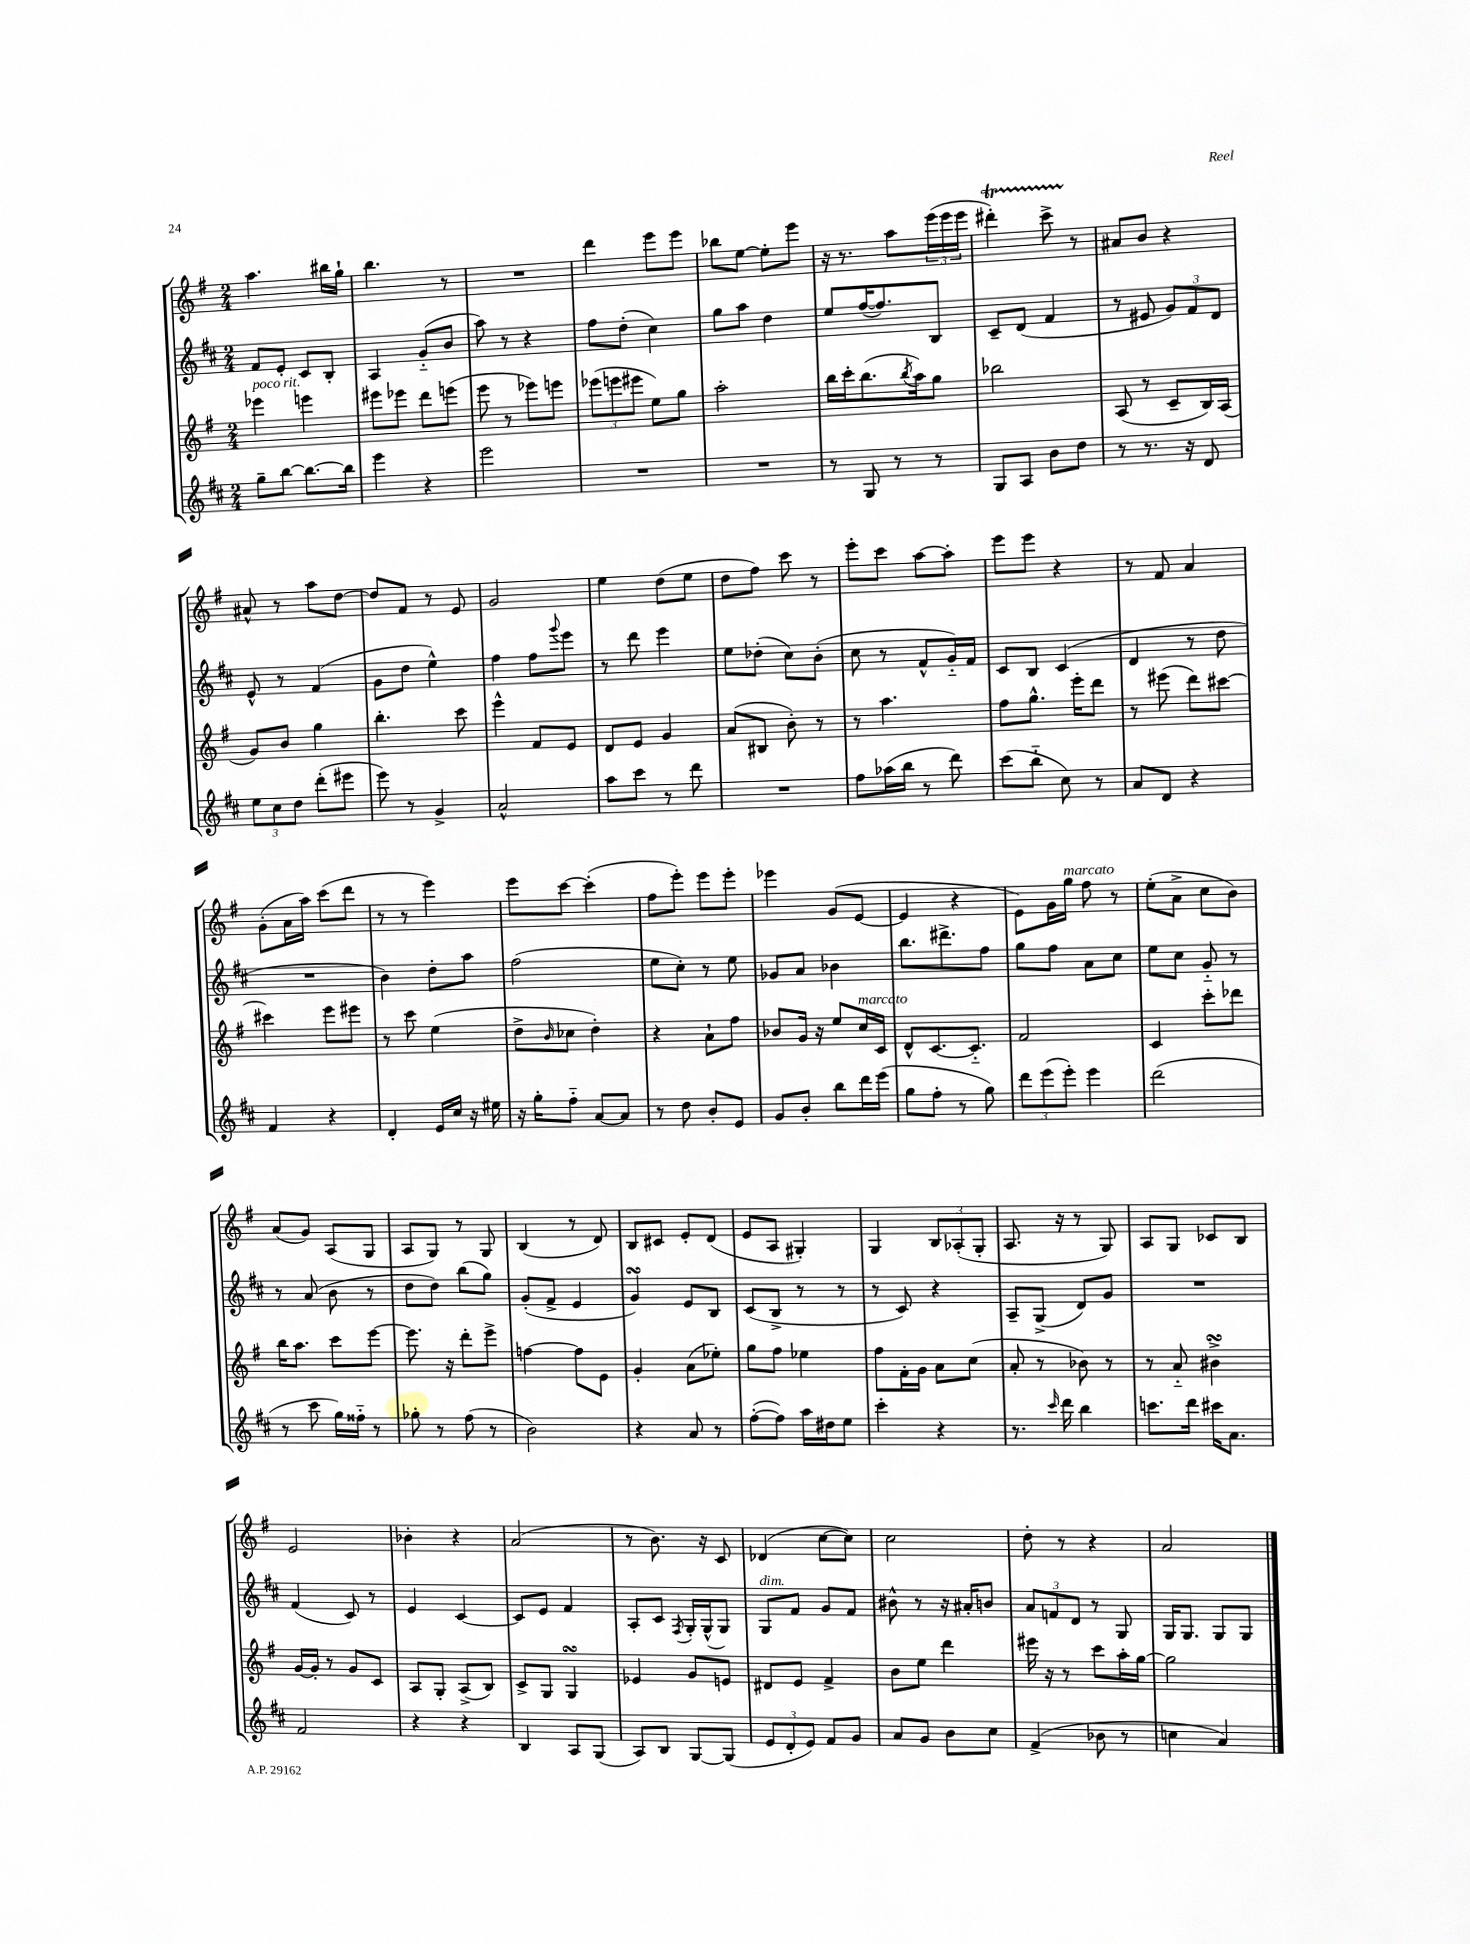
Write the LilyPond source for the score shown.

<<
\new StaffGroup <<
\new Staff = "s0" {
    \clef treble \key g \major \numericTimeSignature \time 2/4
    a''4. bis''16 g''16-! |
    b''4. r8 |
    R2 |
    d'''4 e'''8 e'''8 |
    bes''8 e''8~ e''8-. e'''8 |
    r16 r8. a''8 \tuplet 3/2 { e'''16( e'''16 e'''16 } |
    dis'''4-.\startTrillSpan) c'''8-> r8\stopTrillSpan |
    ais'8 b'8 r4 |
    ais'8-^ r8 a''8 d''8~ |
    d''8 fis'8 r8 e'8 |
    g'2 |
    e''4 d''8( e''8 |
    d''8 fis''8) c'''8 r8 |
    e'''8-. c'''8 a''8~ a''8-. |
    e'''8 e'''8 r4 |
    r8 fis'8 a'4 |
    g'8-.( a'16 a''16) c'''8( d'''8 |
    r8 r8 e'''4) |
    e'''8 c'''8~ c'''4-.( |
    fis''8 e'''8-.) e'''8 e'''8-. |
    ees'''4 g'8( e'8~ |
    e'4 r4 |
    e'8) g'16 g''16^\markup { \italic "marcato" } fis''8 r8 |
    e''8-.( a'8-> c''8 b'8) |
    a'8( g'8) a8( g8 |
    a8 g8) r8 g8 |
    b4( r8 d'8) |
    b8 cis'8 e'8-. d'8( |
    e'8 a8 gis4-.) |
    g4 \tuplet 3/2 { b8 aes8-.( g8-. } |
    a8. r16 r8 g8) |
    a8 g8 ces'8 b8 |
    e'2 |
    bes'4-. r4 |
    a'2( |
    r8 b'8.) r16 c'8 |
    des'4( c''8~ c''8) |
    c''2 |
    d''8-. r8 r4 |
    a'2 \bar "|." |
}
\new Staff = "s1" {
    \clef treble \key d \major \numericTimeSignature \time 2/4
    fis'8 e'8-. cis'8 b8-. |
    a4 g'8-_( b'8 |
    a''8) r8 r4 |
    fis''8 d''8-.( cis''4) |
    g''8 a''8 d''4 |
    e''8 fis''16~( fis''8.) b8 |
    cis'8-- d'8( fis'4 |
    r8 eis'8 \tuplet 3/2 { g'8) fis'8 d'8 } |
    e'8-^ r8 fis'4( |
    g'8 d''8 e''4-^) |
    fis''4 fis''8 \appoggiatura { g'''8 } e'''8 |
    r8 d'''8 e'''4 |
    e''8 des''8-.( cis''8) b'8-.( |
    cis''8 r8 fis'8-^ g'16-_) fis'16 |
    cis'8 b8 cis'4( |
    d'4 r8 d''8 |
    R2 |
    b'4) d''8-. a''8 |
    fis''2( |
    e''8 cis''8-.) r8 e''8 |
    ges'8 a'8 bes'4 |
    b''8. dis'''8.-> fis''8 |
    g''8 fis''8 a'8 cis''8 |
    e''8 cis''8 g'8-_ r8 |
    r8 a'8( b'8 r8 |
    d''8 d''8) b''8( g''8) |
    g'8-.( fis'8-> e'4 |
    g'4\turn) e'8 b8 |
    cis'8( b8-> r8 r8 |
    r8 cis'8) r4 |
    a8-- g8->( d'8) g'8 |
    R2 |
    fis'4( cis'8) r8 |
    e'4 cis'4~ |
    cis'8 e'8 fis'4 |
    a8-. cis'8 \acciaccatura { fis8 } g16-. g16-^( g8) |
    g8^\markup { \italic "dim." } fis'8 g'8 fis'8 |
    bis'8-^ r8 r16 ais'16-. b'8 |
    \tuplet 3/2 { a'8 f'8 d'8 } r8 g8 |
    g16 g8. g8 g8 \bar "|." |
}
\new Staff = "s2" {
    \clef treble \key g \major \numericTimeSignature \time 2/4
    ees'''4^\markup { \italic "poco rit." } e'''4 |
    eis'''8 ees'''8 d'''8 e'''8( |
    e'''8 r8 ees'''8) e'''8 |
    \tuplet 3/2 { ees'''8( e'''8 eis'''8 } e''8) g''8 |
    a''2-. |
    b''16 c'''16-. b''8.( \acciaccatura { b''8 } a''16) g''8 |
    bes''2 |
    a8( r8 c'8-- b16) a16( |
    g'8) b'8 g''4 |
    b''4.-. c'''8 |
    e'''4-^ fis'8 e'8 |
    d'8 e'8 g'4 |
    a'8( bis8 b'8-.) r8 |
    r8 a''4. |
    fis''8 g''8.-^ e'''16-. d'''8 |
    r8 eis'''8( d'''8) cis'''8~ |
    cis'''4 e'''8 eis'''8 |
    r8 c'''8 e''4( |
    d''8-> \grace { b'16 } ces''8 d''4-.) |
    r4 a'8-! fis''8 |
    bes'8 g'16 r16 e''8 c''16^\markup { \italic "marcato" } c'16 |
    d'8-^ c'8.~ c'8.-_ |
    fis'2 |
    c'4 c'''8-. des'''8 |
    b''16 a''8. c'''8 e'''8~ |
    e'''8. r16 d'''8-. e'''8-> |
    f''4~ f''8 e'8 |
    g'4-. a'8( ees''8-.) |
    g''8 fis''8 ees''4 |
    fis''8 fis'16-. g'16 a'8 c''8( |
    a'8-. r8 bes'8) r8 |
    r8 a'8-_ bis'4->\turn |
    g'16~ g'16-. r8 g'8 c'8 |
    a8 g8-. a8->( b8) |
    c'8-> g8 g4\turn |
    ees'4 g'8 e'8 |
    dis'8 e'8 fis'4-> |
    b'8 e''8 d'''4 |
    eis'''16 r16 r8 c'''8 a''16-. g''16~ |
    g''2 \bar "|." |
}
\new Staff = "s3" {
    \clef treble \key d \major \numericTimeSignature \time 2/4
    g''8-- b''8~ b''8.~ b''16 |
    e'''4 r4 |
    e'''2 |
    R2 |
    R2 |
    r8 g8 r8 r8 |
    g8 a8 b'8 d''8 |
    r8 r8. r16 d'8 |
    \tuplet 3/2 { e''8 cis''8 d''8 } d'''8-.( eis'''8 |
    e'''8) r8 g'4-> |
    a'2-^ |
    a''8 cis'''8 r8 d'''8 |
    R2 |
    fis''8 aes''16( b''16 r8 d'''8) |
    cis'''8( b''8-_ cis''8) r8 |
    a'8 d'8 r4 |
    fis'4 r4 |
    d'4-. e'16 cis''16 r16 eis''16 |
    r16 g''16-. fis''8-_ a'8~ a'8 |
    r8 d''8 b'8-. e'8 |
    g'8 b'8-. b''8 d'''16 e'''16( |
    g''8 fis''8-. r8 g''8) |
    \tuplet 3/2 { d'''8 e'''8( e'''8-.) } e'''4 |
    d'''2( |
    r8 cis'''8 g''16) fisis''16-_ r8 |
    ges''8-. r8 fis''8( r8 |
    b'2) |
    r4 a'8 r8 |
    fis''8~-.( fis''8) a''16 dis''16 e''8 |
    cis'''4-. r4 |
    r8. \grace { cis'''16 } d'''16 b''4 |
    c'''8. d'''16 cis'''16 a'8. |
    fis'2 |
    r4 r4 |
    b4 a8 g8( |
    a8) b8 g8~ g8( |
    \tuplet 3/2 { e'8 d'8-. e'8) } fis'8 g'8 |
    a'8 g'8 b'8 cis''8 |
    fis'4->( bes'8 r8 |
    c''4 a'4) \bar "|." |
}
>>
>>
\layout { \context { \Score \remove "Bar_number_engraver" } }
